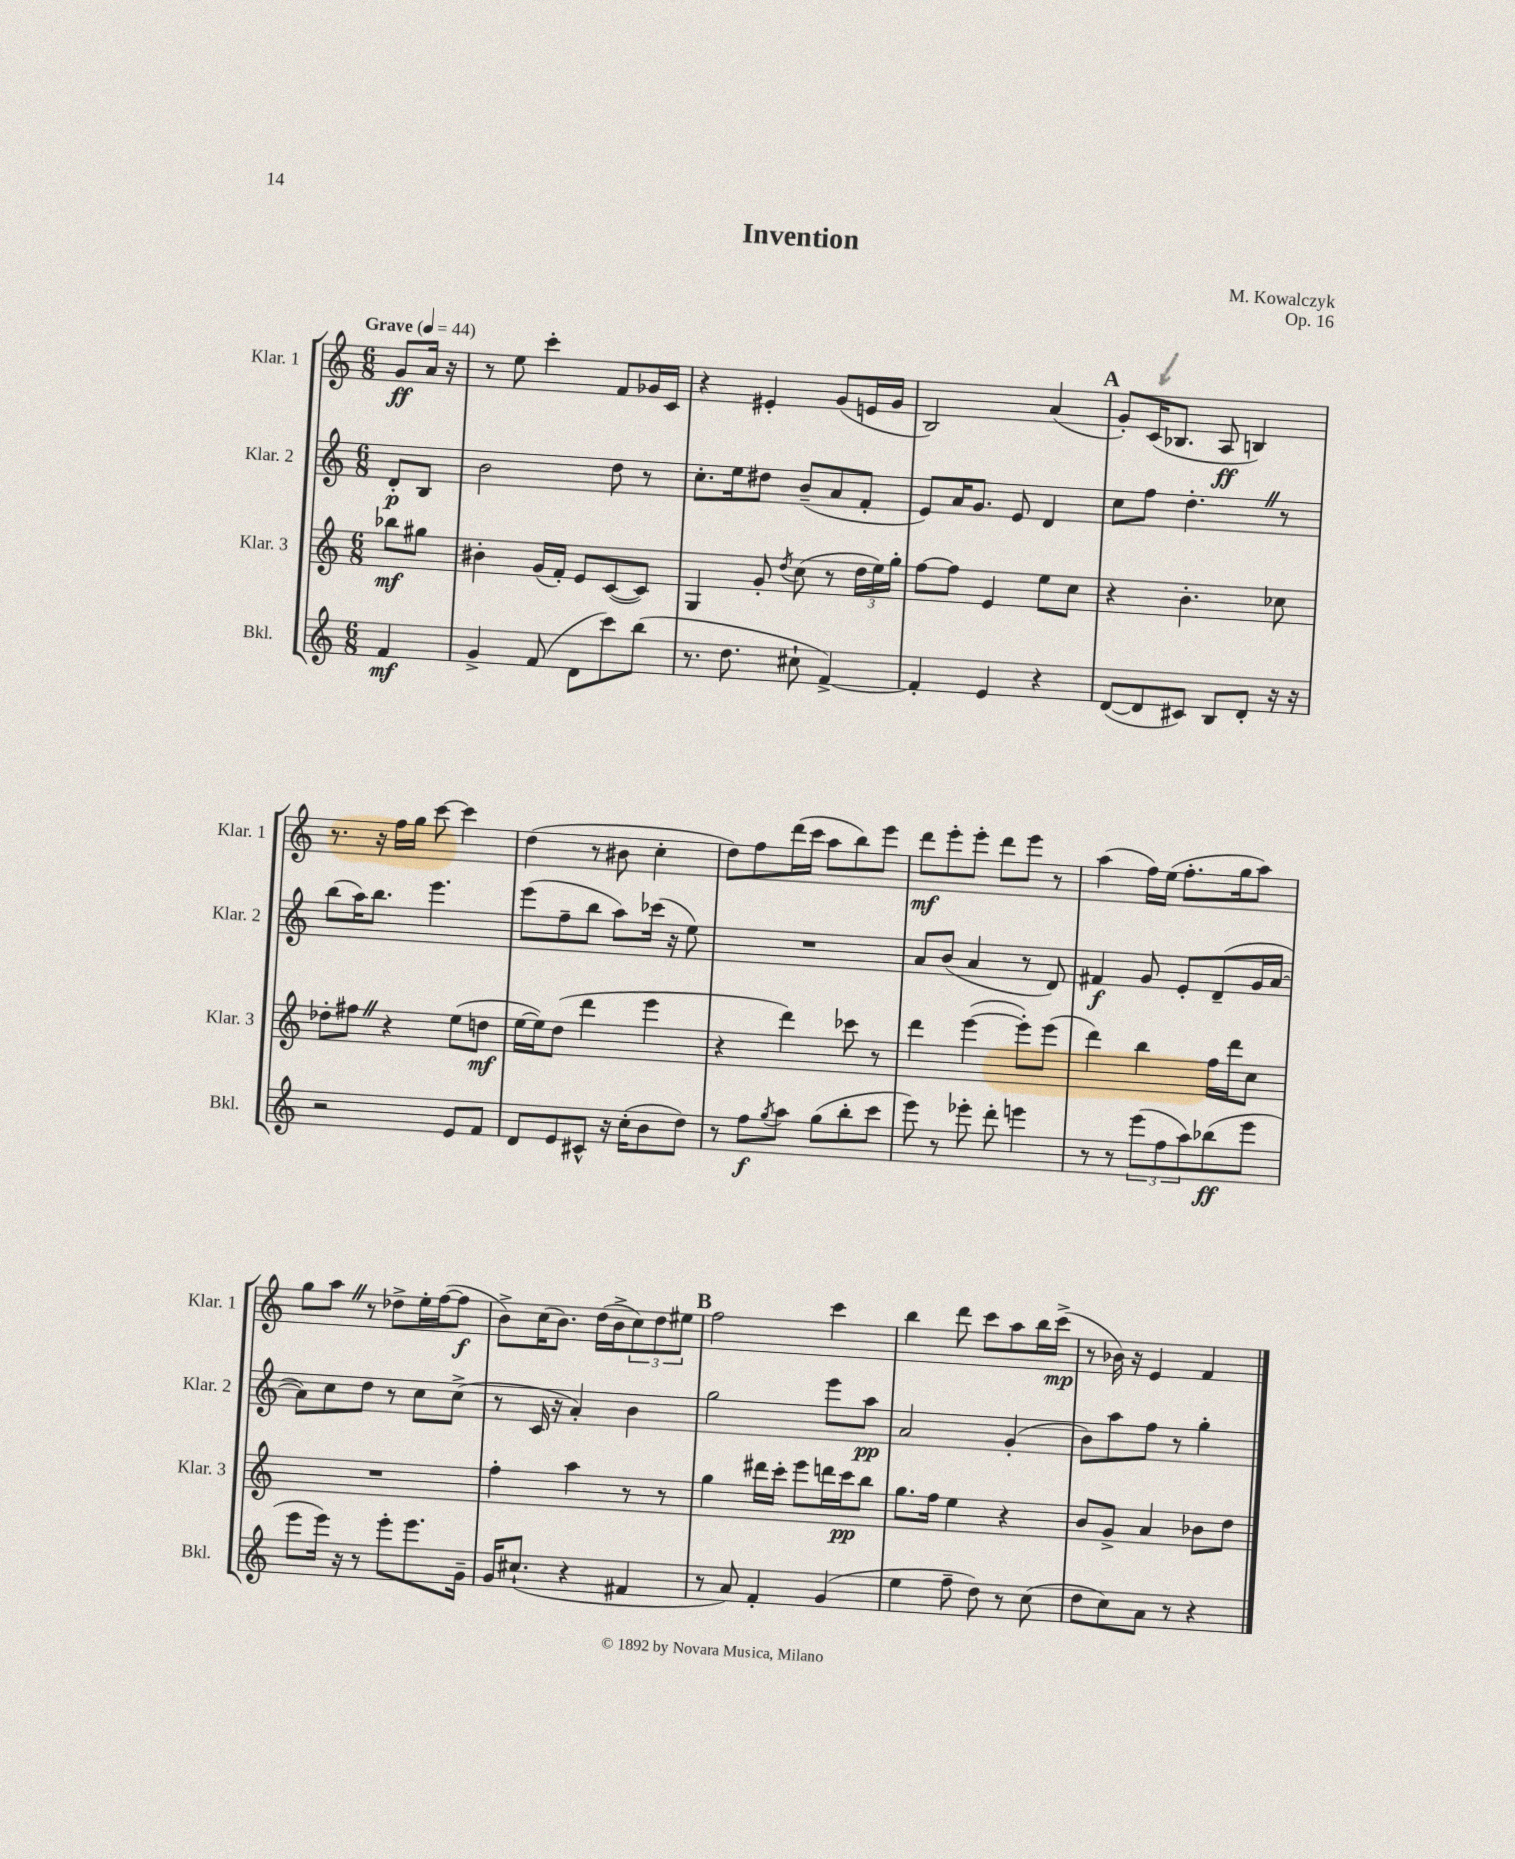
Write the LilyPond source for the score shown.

\header { title = "Invention" composer = "M. Kowalczyk" opus = "Op. 16" }
<<
\new StaffGroup <<
\new Staff = "s0" \with { instrumentName = "Klar. 1" shortInstrumentName = "Klar. 1" } {
    \clef treble \key c \major \numericTimeSignature \time 6/8 \partial 4 \tempo "Grave" 4 = 44
    g'8\ff a'16 r16 |
    r8 e''8 c'''4-. f'8 ges'16 c'16 |
    r4 eis'4-. g'8( e'16 g'16 |
    b2) a'4( |
    \mark \markup { \bold "A" } g'8-.) c'16( bes8. a8\ff b4) |
    r8. r16 f''16 g''16 c'''8~ c'''4 |
    d''4( r8 bis'8 c''4-. |
    d''8) f''8 d'''16( c'''16 a''8 b''8) e'''8 |
    d'''8\mf e'''8-. e'''8-. d'''8 e'''8 r8 |
    a''4( f''16) e''16( f''8.-. g''16 a''8) |
    g''8 a''8 \once \override BreathingSign.text = \markup { \musicglyph "scripts.caesura.straight" } \breathe r8 des''8-> e''16-. f''16~( f''8\f |
    b'8->) c''16( b'8.) d''16( b'16-> \tuplet 3/2 { c''8) d''8 eis''8 } |
    \mark \markup { \bold "B" } f''2 c'''4 |
    b''4 d'''8 c'''8 a''8 b''16 c'''16->\mp( |
    r8 bes'16) r16 e'4 f'4 \bar "|." |
}
\new Staff = "s1" \with { instrumentName = "Klar. 2" shortInstrumentName = "Klar. 2" } {
    \clef treble \key c \major \numericTimeSignature \time 6/8 \partial 4
    d'8-.\p b8 |
    b'2 d''8 r8 |
    c''8.-. e''16 dis''8 b'8--( a'8 f'8-. |
    e'8) a'16 g'8. e'8 d'4 |
    \mark \markup { \bold "A" } c''8 f''8 d''4.-. \once \override BreathingSign.text = \markup { \musicglyph "scripts.caesura.straight" } \breathe r8 |
    b''8( a''16) b''8. e'''4. |
    e'''8( f''8-- b''8 a''8) ces'''16( r16 e''8) |
    R2. |
    a'8 b'8( a'4 r8 d'8) |
    fis'4\f g'8 e'8-. d'8--( g'16 a'16~ |
    a'8) c''8 d''8 r8 c''8 c''8->( |
    r8 c'16 r16 a'4-.) b'4 |
    \mark \markup { \bold "B" } g''2 e'''8 a''8\pp |
    a'2 g'4-.( |
    b'8) a''8 f''8 r8 g''4-. \bar "|." |
}
\new Staff = "s2" \with { instrumentName = "Klar. 3" shortInstrumentName = "Klar. 3" } {
    \clef treble \key c \major \numericTimeSignature \time 6/8 \partial 4
    bes''8\mf gis''8 |
    bis'4-. g'16( f'16-.) e'8 c'8~( c'8) |
    g4 g'8-. \acciaccatura { d''8 } c''8( r8 \tuplet 3/2 { d''16 e''16) g''16-. } |
    f''8~ f''8 e'4 e''8 c''8 |
    \mark \markup { \bold "A" } r4 b'4.-. ces''8 |
    des''8-. fis''8 \once \override BreathingSign.text = \markup { \musicglyph "scripts.caesura.straight" } \breathe r4 e''8( d''8\mf |
    e''16~ e''16) d''8( d'''4 e'''4 |
    r4 d'''4) ces'''8 r8 |
    d'''4 e'''4~( e'''8-.) e'''8( |
    d'''4) b''4 f''16 d'''16 c''8 |
    R2. |
    f''4-. a''4 r8 r8 |
    \mark \markup { \bold "B" } g''4 dis'''16 c'''16-. e'''8 d'''16 c'''16\pp b''8 |
    g''8. f''16 e''4 r4 |
    b'8 g'8-> a'4 bes'8 d''8 \bar "|." |
}
\new Staff = "s3" \with { instrumentName = "Bkl." shortInstrumentName = "Bkl." } {
    \clef treble \key c \major \numericTimeSignature \time 6/8 \partial 4
    f'4\mf |
    g'4-> f'8( d'8 c'''8) b''8( |
    r8. d''8. cis''8-! f'4~->) |
    f'4-. e'4 r4 |
    \mark \markup { \bold "A" } d'8~( d'8 cis'8) b8 d'8-. r16 r16 |
    r2 e'8 f'8 |
    d'8 e'8 cis'8-^ r16 c''16-.( b'8 d''8) |
    r8 f''8\f \acciaccatura { g''8 } a''8 g''8( b''8-. c'''8 |
    e'''8) r8 ees'''8-. d'''8-. e'''4 |
    r8 r8 \tuplet 3/2 { e'''8( f''8 a''8) } bes''8\ff( e'''8 |
    e'''8 e'''16) r16 r8 e'''8-. e'''8. g'16-- |
    g'16 cis''8.-!( r4 fis'4 |
    \mark \markup { \bold "B" } r8 a'8) f'4-. g'4( |
    e''4 f''8-- d''8) r8 c''8( |
    d''8 c''8) a'8 r8 r4 \bar "|." |
}
>>
>>
\layout { \context { \Score \remove "Bar_number_engraver" } }
